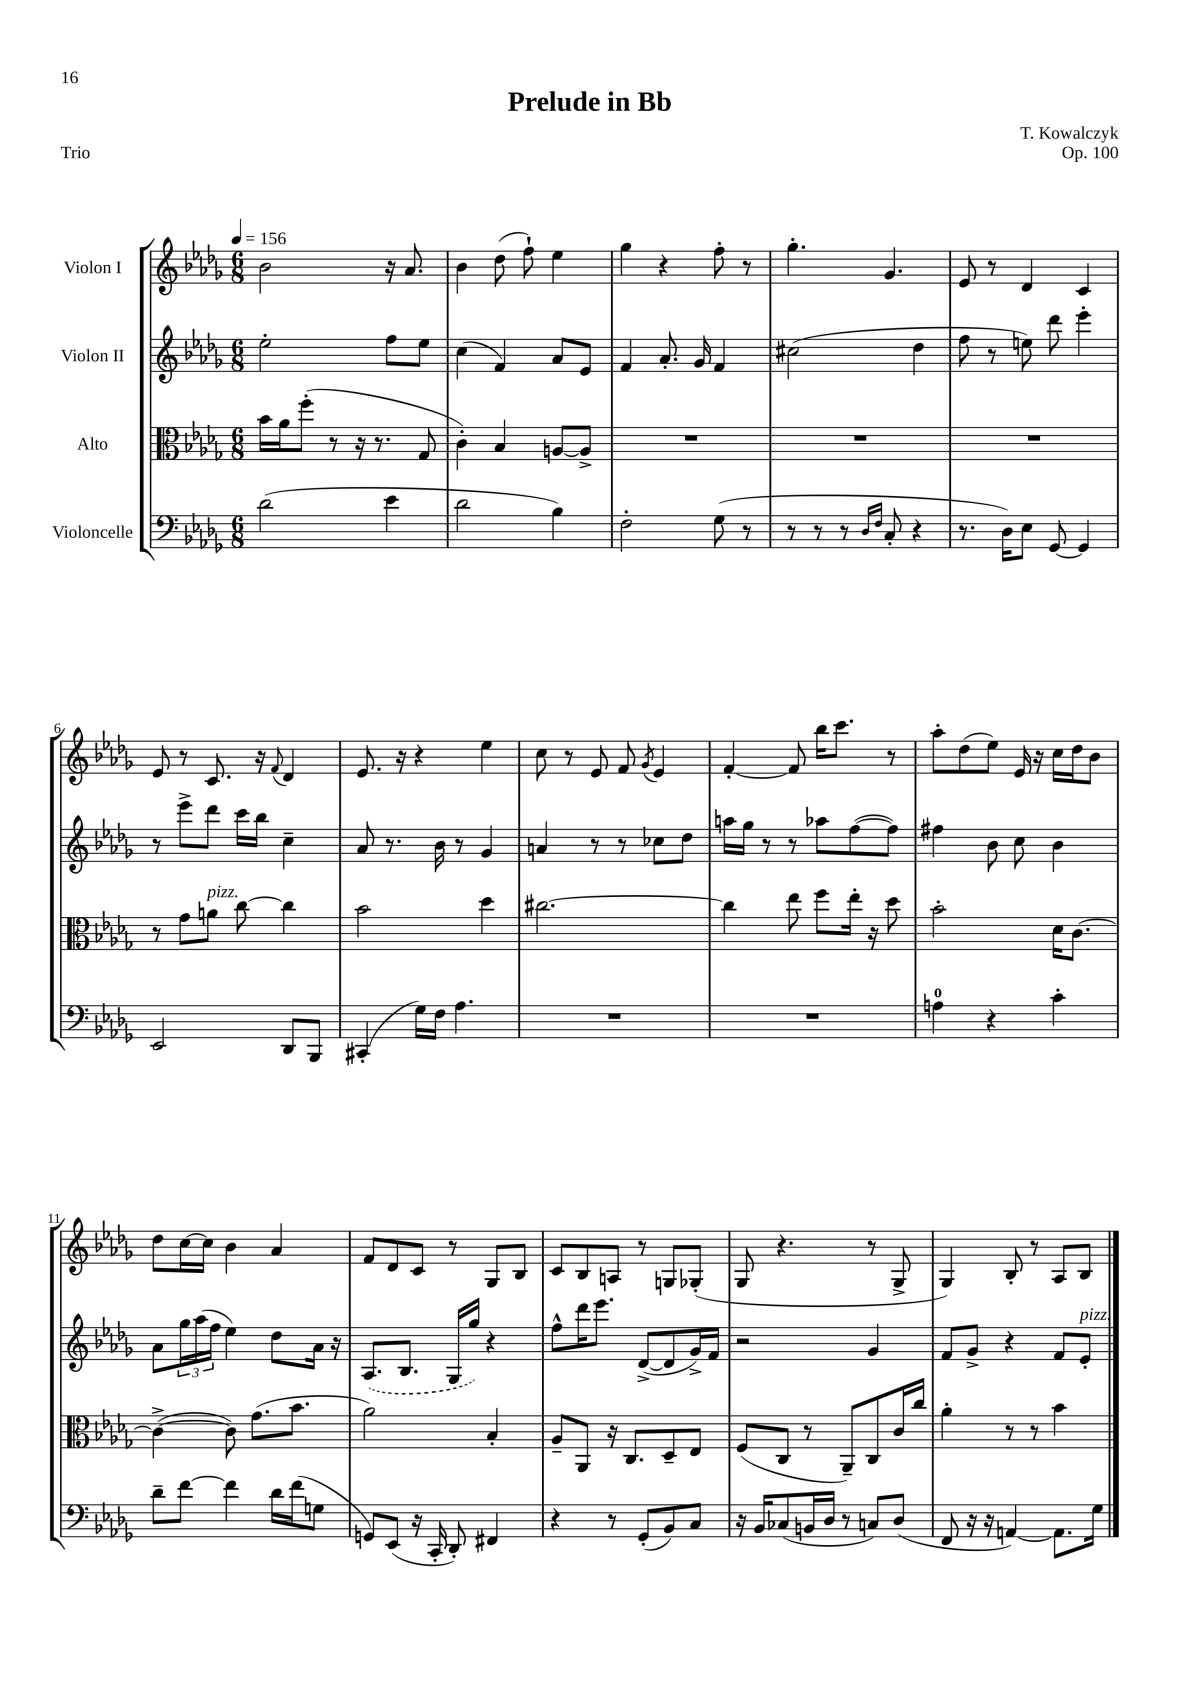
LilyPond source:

\header { title = "Prelude in Bb" composer = "T. Kowalczyk" opus = "Op. 100" piece = "Trio" }
<<
\new StaffGroup <<
\new Staff = "s0" \with { instrumentName = "Violon I" } {
    \clef treble \key des \major \numericTimeSignature \time 6/8 \tempo 4 = 156
    bes'2 r16 aes'8. |
    bes'4 des''8( f''8-!) ees''4 |
    ges''4 r4 f''8-. r8 |
    ges''4.-. ges'4. |
    ees'8 r8 des'4 c'4 |
    ees'8 r8 c'8. r16 \appoggiatura { f'8 } des'4 |
    ees'8. r16 r4 ees''4 |
    c''8 r8 ees'8 f'8 \acciaccatura { ges'8 } ees'4 |
    f'4~-. f'8 bes''16 c'''8. r8 |
    aes''8-. des''8( ees''8) ees'16 r16 c''16 des''16 bes'8 |
    des''8 c''16~ c''16 bes'4 aes'4 |
    f'8 des'8 c'8 r8 ges8 bes8 |
    c'8 bes8 a8 r8 g8 ges8-.( |
    ges8 r4. r8 ges8-> |
    ges4) bes8-. r8 aes8 bes8 \bar "|." |
}
\new Staff = "s1" \with { instrumentName = "Violon II" } {
    \clef treble \key des \major \numericTimeSignature \time 6/8
    ees''2-. f''8 ees''8 |
    c''4( f'4) aes'8 ees'8 |
    f'4 aes'8.-. ges'16 f'4 |
    cis''2( des''4 |
    f''8 r8 e''8) des'''8 ees'''4-. |
    r8 ees'''8-> des'''8 c'''16 bes''16 c''4-- |
    aes'8 r8. bes'16 r8 ges'4 |
    a'4 r8 r8 ces''8 des''8 |
    a''16 ges''16 r8 r8 aes''8 f''8~( f''8) |
    fis''4 bes'8 c''8 bes'4 |
    aes'8 \tuplet 3/2 { ges''16 aes''16( f''16 } ees''4) des''8 aes'16 r16 |
    \once \slurDashed aes8.( bes8. ges16 ges''16) r4 |
    f''8-^ des'''16 ees'''8. des'8~->( des'8 ges'16->) f'16 |
    r2 ges'4 |
    f'8 ges'8-> r4 f'8 ees'8-.^\markup { \italic "pizz." } \bar "|." |
}
\new Staff = "s2" \with { instrumentName = "Alto" } {
    \clef alto \key des \major \numericTimeSignature \time 6/8
    bes'16 aes'16 f''8-.( r8 r16 r8. ges8 |
    c'4-.) bes4 a8~ a8-> |
    R2. |
    R2. |
    R2. |
    r8 ges'8 a'8^\markup { \italic "pizz." } c''8~ c''4 |
    bes'2 des''4 |
    cis''2.~ |
    cis''4 ees''8 f''8 ees''16-. r16 des''8 |
    bes'2-. des'16 c'8.~ |
    c'4~->( c'8) ges'8.( bes'8. |
    aes'2) bes4-. |
    aes8-- aes,8 r16 c8. des8-- ees8 |
    f8( c8 r8 aes,8--) c8 c'16 c''16 |
    aes'4-. r8 r8 bes'4 \bar "|." |
}
\new Staff = "s3" \with { instrumentName = "Violoncelle" } {
    \clef bass \key des \major \numericTimeSignature \time 6/8
    des'2( ees'4 |
    des'2 bes4) |
    f2-. ges8( r8 |
    r8 r8 r8 \grace { des16 f16 } c8-. r4 |
    r8. des16) ees8 ges,8~ ges,4 |
    ees,2 des,8 bes,,8 |
    cis,4-.( ges16) f16 aes4. |
    R2. |
    R2. |
    a4-0 r4 c'4-. |
    des'8-- f'8~ f'4 des'16 f'16( g8 |
    g,8) ees,8( r16 c,16-. des,8-.) fis,4 |
    r4 r8 ges,8-.( bes,8) c8 |
    r16 bes,16 ces8( b,16 des16 r8 c8) des8( |
    f,8 r16 r16 a,4~) a,8. ges16 \bar "|." |
}
>>
>>
